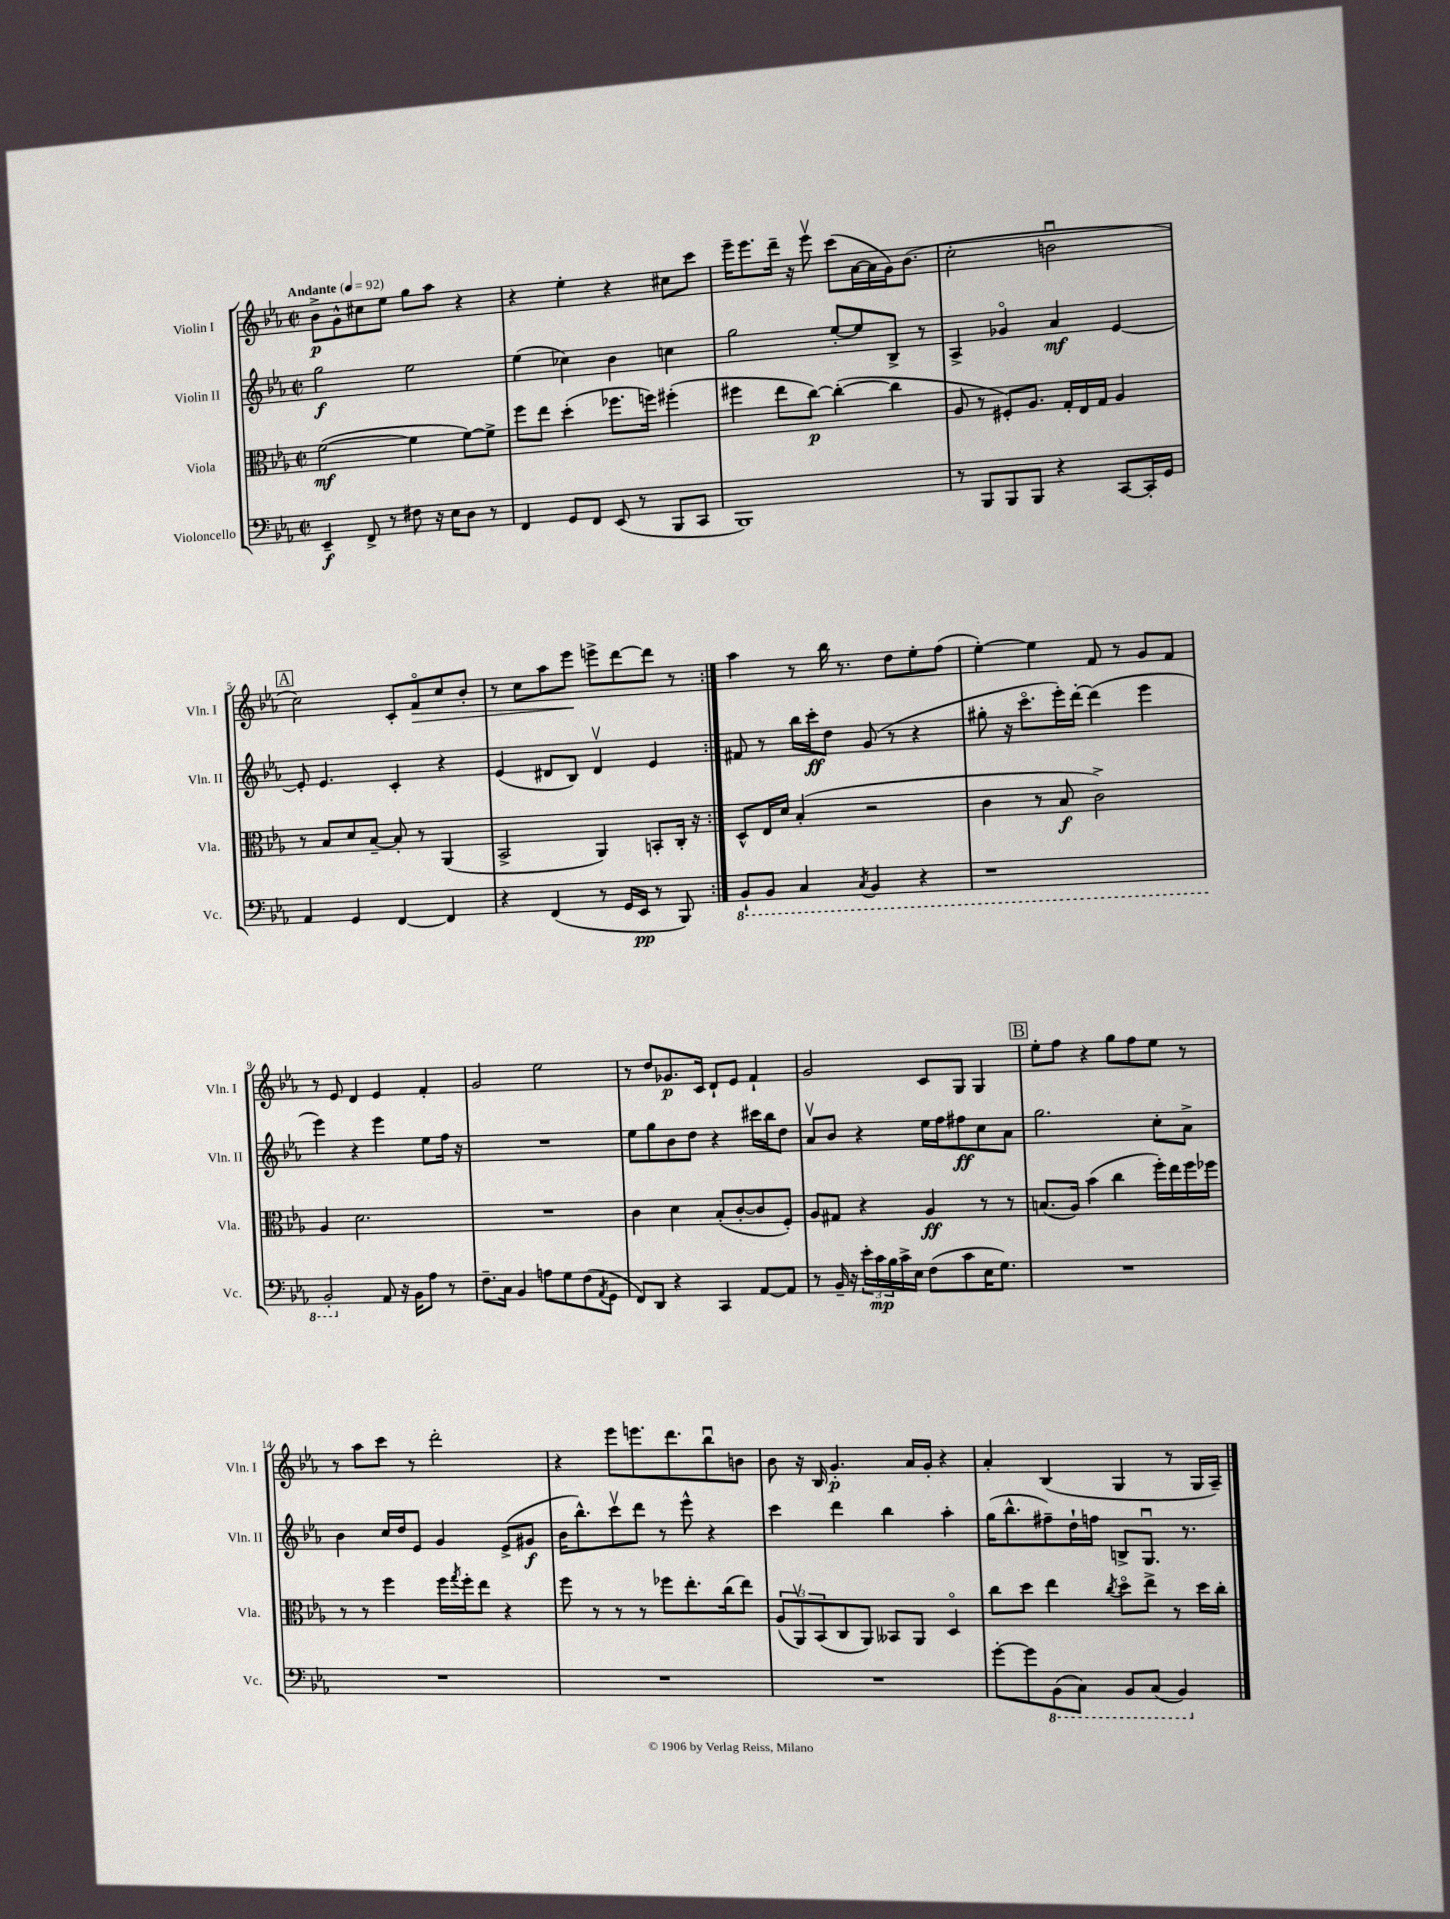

**kern	**kern	**kern	**kern
*staff4	*staff3	*staff2	*staff1
*clefF4	*clefC3	*clefG2	*clefG2
*k[b-e-a-]	*k[b-e-a-]	*k[b-e-a-]	*k[b-e-a-]
*M2/2	*M2/2	*M2/2	*M2/2
*met(c|)	*met(c|)	*met(c|)	*met(c|)
*MM92	*MM92	*MM92	*MM92
4EE-~	([2f	2gg	8b-^
.	.	.	8g^^
8FF^	.	.	8cc#
8r	.	.	8ee-
8F#	4f]	2ee-	8gg
16r	.	.	8aa-
16E-	.	.	.
8D	[8f)	.	4r
8r	8f^]	.	.
=	=	=	=
4FF	8ff	(4ee-	4r
.	8ee-	.	.
8GG	(4dd'	4cc-)	4ee-'
8FF	.	.	.
(8EE-	8.ff-	4b-	4r
8r	.	.	.
.	16ff)	.	.
8BBB-	(4ff#'	4cc	8cc#
8CC	.	.	8ccc
=	=	=	=
1BBB-)	4ff#	2gg	16eee-~
.	.	.	8.eee-
.	8ee-	.	16ddd~
.	.	.	16r
.	[8cc)	.	8eee-v
.	(4cc'_	[8ee-'	(8ccc
.	.	8ee-]	[16a-
.	.	.	16a-]
.	4cc]	8B-^	16g)
.	.	.	(8.b-
.	.	8r	.
=	=	=	=
8r	8A-	4A-^	2cc'
8BBB-	8r	.	.
8BBB-	8F#')	4g-o	.
8BBB-	8.A-	.	.
4r	.	4a-	2bu
.	16G'	.	.
.	16E-	.	.
.	16G	.	.
[8CC	4A-	[4e-	.
16CC']	.	.	.
16GG	.	.	.
=	=	=	=
4AA-	8r	8e-']	2cc)
.	8B-	4.e-	.
4GG	8d	.	.
.	[8B-~	.	.
[4FF	8B-']	4c'	8c'
.	8r	.	8fo
4FF]	(4AA-	4r	8cc
.	.	.	8b-'
=	=	=	=
4r	2BB-^	(4e-	8r
.	.	.	8cc
(4FF	.	8d#	8aa-
.	.	8B-)	8eee-
8r	4AA-)	4d#v	8eee^
16GG	.	.	[8ddd
16EE-	.	.	.
8r	8BB'	4e-	8ddd]
8BBB-)	16C'	.	8r
.	16r	.	.
=:|!	=:|!	=:|!	=:|!
8BBB-`	8D^^	8f#	4aa-
8BBB-	16E-	8r	.
.	16d	.	.
4CC	(4B-'	16bb-	8r
.	.	16ccc'	.
.	.	8dd	16bb-
.	.	.	8.r
8qCC	.	.	.
4BBB-	2r	(8g	.
.	.	8r	8dd
4r	.	4r	8ee-'
.	.	.	(8ff
=	=	=	=
1r	4c	8gg#'	[4ee-')
.	.	16r	.
.	.	8.ccco	.
.	8r	.	4ee-]
.	8B-	16eee-')	.
.	.	[16ddd'	.
.	2c^)	(4ddd]	8f
.	.	.	8r
.	.	4eee-	8g
.	.	.	8f
=	=	=	=
2BBB-'	4A-	4eee-)	8r
.	.	.	8e-
.	2.d	4r	4d
8AA-	.	4eee-	4e-
16r	.	.	.
16BB-	.	.	.
8A-	.	8ee-	4f'
8r	.	16ff	.
.	.	16r	.
=	=	=	=
8.F~	1r	1r	2g
16C	.	.	.
4BB-	.	.	.
8A	.	.	2ee-
8G	.	.	.
(8F	.	.	.
8qAA-	.	.	.
8GG	.	.	.
=	=	=	=
8FF)	4c	8ee-	8r
8DD	.	8gg	8dd
4r	4d	8b-	8.g-
.	.	8dd	.
.	.	.	16c
4CC	(8B-'	4r	8d`
.	[8c'	.	8e-
[8AA-	8c]	16ccc#	4f`
.	.	16bb-	.
8AA-]	8F')	8dd	.
=	=	=	=
8r	8A-	8a-v	2g
16BB-~	8G#	8b-	.
16r	.	.	.
24e-'	4r	4r	.
24c	.	.	.
24B-	.	.	.
16c^	.	.	.
16E-	.	.	.
(8F	4A-	16ee-	8c
.	.	16ff	.
8c	.	8ff#	8G
16E-	8r	8cc	4G
8.G)	.	.	.
.	8r	8a-	.
=	=	=	=
1r	(8.B	2.gg	8ee-'
.	.	.	8ff
.	16A-)	.	.
.	(4b-	.	4r
.	4cc	.	8gg
.	.	.	8ff
.	16ff')	8cc'	8ee-
.	16ee-	.	.
.	16ff	8a-^	8r
.	16ff-	.	.
=	=	=	=
1r	8r	4b-	8r
.	8r	.	8aa-
.	4ff	16cc	8ccc
.	.	16dd	.
.	.	8e-	8r
.	16ff	4g	2ddd'
.	8qgg	.	.
.	16ff'	.	.
.	8ee-	.	.
.	4r	(8e-^	.
.	.	8g#	.
=	=	=	=
1r	8ff	16b-	4r
.	.	8.bb-^^)	.
.	8r	.	.
.	8r	8cccv	8eee-
.	8r	8ddd	8.eee
.	8ff-	8r	.
.	.	.	8.ddd
.	8.ee-'	8eee-^^	.
.	.	4r	8bb-u
.	(16cc	.	.
.	8ee-)	.	8b
=	=	=	=
1r	(12A-	4ccc	8b-
.	12AA-v)	.	.
.	.	.	16r
.	(12BB-	.	.
.	.	.	16B-
.	8C	4ddd	4.g'
.	8AA-)	.	.
.	8BB--	4bb-	.
.	8AA-	.	16a-
.	.	.	16g'
.	4Do	4aa-'	4r
=	=	=	=
[8g'	8cc	(16gg	4a-'
.	.	8.bb-^^	.
8g]	8dd	.	.
(8BBB-	4ee-	8ff#~)	(4B-
8CC)	.	16dd`	.
.	.	16ff	.
.	8qcc	.	.
8BBB-	8ddo	8B^	4G
(8CC	8ee-^	8.Gu	.
4BBB-)	8r	.	8r
.	.	8.r	.
.	16dd	.	16G
.	16cc'	.	16A-~)
==	==	==	==
*-	*-	*-	*-
